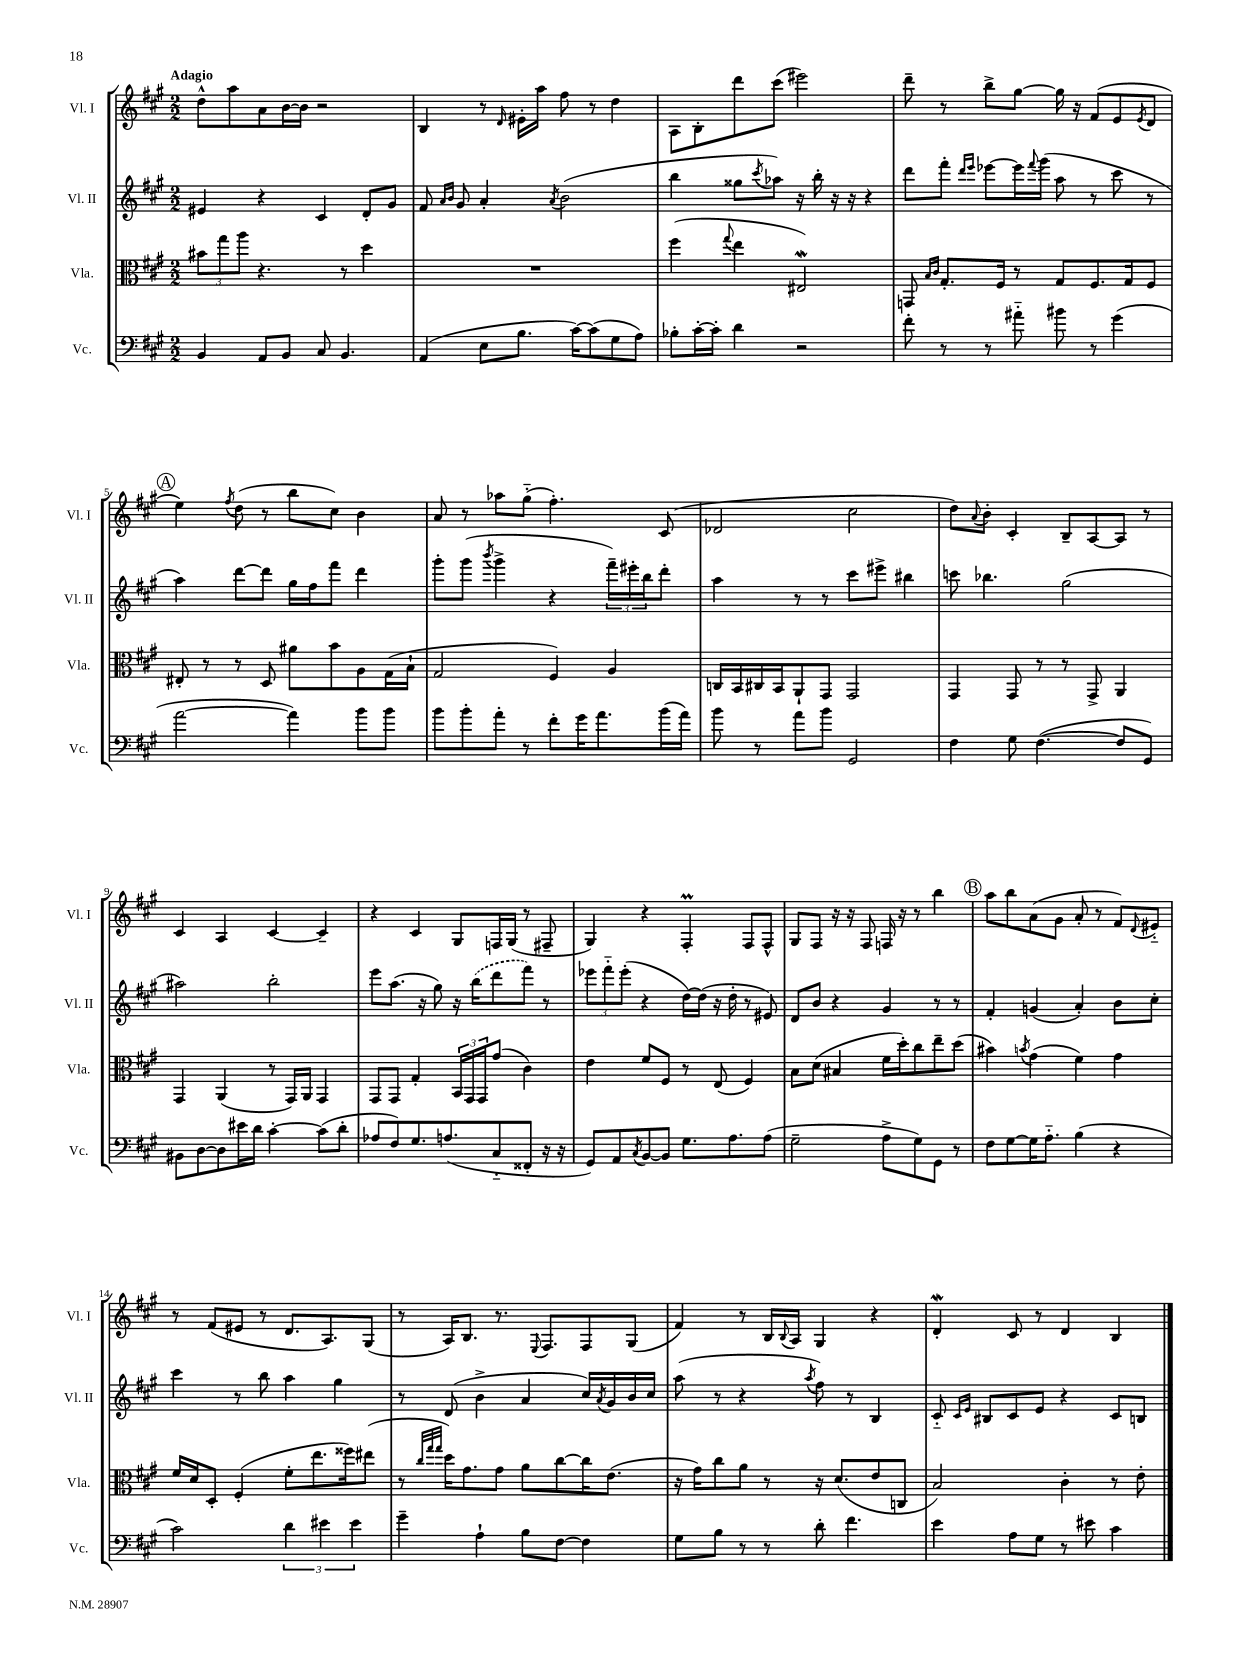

**kern	**kern	**kern	**kern
*staff4	*staff3	*staff2	*staff1
*clefF4	*clefC3	*clefG2	*clefG2
*k[f#c#g#]	*k[f#c#g#]	*k[f#c#g#]	*k[f#c#g#]
*M2/2	*M2/2	*M2/2	*M2/2
4BB	12b#	4e#	8dd^^
.	12gg#	.	.
.	.	.	8aa
.	12aa	.	.
8AA	4.r	4r	8a
8BB	.	.	[16b
.	.	.	16b]
8C#	.	4c#	2r
4.BB	8r	.	.
.	4dd	8d'	.
.	.	8g#	.
=	=	=	=
(4AA	1r	8f#	4B
.	.	16qqa	.
.	.	16qqb	.
.	.	8g#	.
8E	.	4a'	8r
.	.	.	16qqd
8.B	.	.	16e#'
.	.	.	16aa
.	.	8qa	.
.	.	(2b	8ff#
[16c#)	.	.	.
(8c#]	.	.	8r
8G#	.	.	4dd
8A)	.	.	.
=	=	=	=
8B-'	(4ff#	4bb	8A
[16c#'	.	.	8B'
16c#']	.	.	.
.	8qqgg#	.	.
4d	4ee	8gg##	8ddd
.	.	8qccc#	.
.	.	8aa-)	(8ccc#
2r	2E#)	16r	2eee#)
.	.	16bb'	.
.	.	16r	.
.	.	16r	.
.	.	4r	.
=	=	=	=
8f#'	8GG	8ddd	8ddd~
.	16qqB	.	.
.	16qqc#	.	.
8r	8.G#'	8fff#'	8r
.	.	16qqddd	.
.	.	16qqeee	.
8r	.	[8eee-	8bb^
.	16F#	.	.
8a#'~	8r	16eee-]	[8gg#
.	.	8qqfff#	.
.	.	(16ggg#	.
8b#	8G#	8aa	16gg#]
.	.	.	16r
8r	8.F#	8r	(8f#
(4g#	.	8ccc#	8e
.	16G#	.	.
.	.	.	8qe
.	8F#	8r	8d
=	=	=	=
[2a	8E#'	4aa)	4ee)
.	8r	.	.
.	.	.	8qff#
.	8r	[8ddd	(8dd
.	8D	8ddd]	8r
4a])	8a#	16gg#	8bb
.	.	16ff#	.
.	8b	8fff#	8cc#)
8b	8A	4ddd	4b
8b	(16G#	.	.
.	16B`	.	.
=	=	=	=
8b	2G#	8ggg#'	8a
8b'	.	(8ggg#	8r
.	.	8qbbb	.
8a'	.	4ggg#^	8aa-
8r	.	.	(8gg#'~
8f#'	4F#)	4r	4.ff#')
16g#	.	.	.
8.a	.	.	.
.	4A	24fff#~)	.
.	.	24eee#'	.
.	.	24bb	.
(16b	.	8ddd'	(8c#
16a)	.	.	.
=	=	=	=
8b	16C	4aa	2d-
.	16BB	.	.
8r	16C#	.	.
.	16BB	.	.
8a	8AA`	8r	.
8b	8GG#	8r	.
2GG#	2GG#	8ccc#	2cc#
.	.	8eee#^	.
.	.	4bb#	.
=	=	=	=
4F#	4GG#	8ccc	8dd)
.	.	.	8qqa
.	.	4.bb-	8b'
8G#	8GG#	.	4c#'
([4.F#	8r	.	.
.	8r	(2gg#	8B~
.	8GG#^	.	[8A
8F#]	4AA	.	8A]
8GG#)	.	.	8r
=	=	=	=
8BB#	4GG#	2aa#)	4c#
[8D	.	.	.
8D]	(4AA	.	4A
16e#	.	.	.
16d	.	.	.
[4c#'	8r	2bb'	[4c#
.	16GG#)	.	.
.	16AA	.	.
(8c#]	4GG#	.	4c#~]
8d'	.	.	.
=	=	=	=
8A-	8GG#	8eee	4r
8F#)	8GG#	(8.aa	.
8.G#	4G#'	.	4c#
.	.	16r	.
.	.	8gg#)	.
(8.A	.	.	.
.	24BB	16r	8G#
.	24GG#	.	.
.	.	(16bb	.
.	24GG#	.	.
8C#'~	(8g#	8ddd	16F
.	.	.	(16G#
8FF##'	4c#)	8fff#)	8r
16r	.	8r	8F#~
16r	.	.	.
=	=	=	=
8GG#)	4e	12eee-	4G#)
.	.	12fff#'~	.
8AA	.	.	.
.	.	(12eee-'	.
8qC#	.	.	.
[8BB	8f#	4r	4r
8BB]	8F#	.	.
8.G#	8r	[16dd)	4F#'
.	.	(16dd]	.
.	(8E	16r	.
8.A	.	16dd'	.
.	4F#)	8r	8F#
(8A	.	8e#)	8F#^^
=	=	=	=
2G#~	8B	8d	8G#
.	(8d	8b	8F#
.	4B#	4r	16r
.	.	.	16r
.	.	.	8F#
8A^	16f#	4g#	16F
.	16dd')	.	16r
8G#)	8cc#	.	8r
8GG#	8ee~	8r	4bb
8r	(8dd	8r	.
=	=	=	=
8F#	4b#)	4f#'	8aa
[8G#	.	.	8bb
.	8qb	.	.
16G#]	(4g#	(4g	(8a
8.A'~	.	.	.
.	.	.	8g#
(4B	4f#)	4a')	8a'
.	.	.	8r
4r	4g#	8b	8f#)
.	.	.	8qqd
.	.	8cc#'	8e#'~
=	=	=	=
2c#)	16f#	4ccc#	8r
.	16d	.	.
.	8D'	.	(8f#
.	(4F#'	8r	8e#
.	.	8bb	8r
6d	8f#'	4aa	8.d
.	8.ee	.	.
6e#	.	.	.
.	.	.	8.A)
.	.	4gg#	.
.	16ff##)	.	.
6e#	.	.	.
.	(8ee#	.	(8G#
=	=	=	=
4g#~	8r	8r	8r
.	32qqcc#	.	.
.	32qqgg#	.	.
.	32qqgg#	.	.
.	16dd)	(8d	16A)
.	8.g#	.	8.B
4A`	.	4b^	.
.	8g#	.	8.r
8B	8a	4a	.
.	.	.	8qqE
.	.	.	8.F#
[8F#	[8cc#	.	.
4F#]	16cc#]	16cc#)	8F#
.	.	8qa	.
.	(8.e	16g#	.
.	.	16b	(8G#
.	.	16cc#	.
=	=	=	=
8G#	16r	(8aa	4f#)
.	16g#)	.	.
8B	8cc#	8r	.
8r	8a	4r	8r
8r	8r	.	16B
.	.	.	8qqB
.	.	.	16A
.	.	8qaa	.
8d'	16r	8ff#)	4G#
.	(8.d	.	.
4.f#	.	8r	.
.	8e	4B	4r
.	8C	.	.
=	=	=	=
4e	2B)	8c#'~	4d'
.	.	16qqc#	.
.	.	16qqe	.
.	.	8B#	.
8A	.	8c#	8c#
8G#	.	8e	8r
8r	4c#'	4r	4d
8e#	.	.	.
4c#	8r	8c#	4B
.	8e'	8B	.
==	==	==	==
*-	*-	*-	*-
